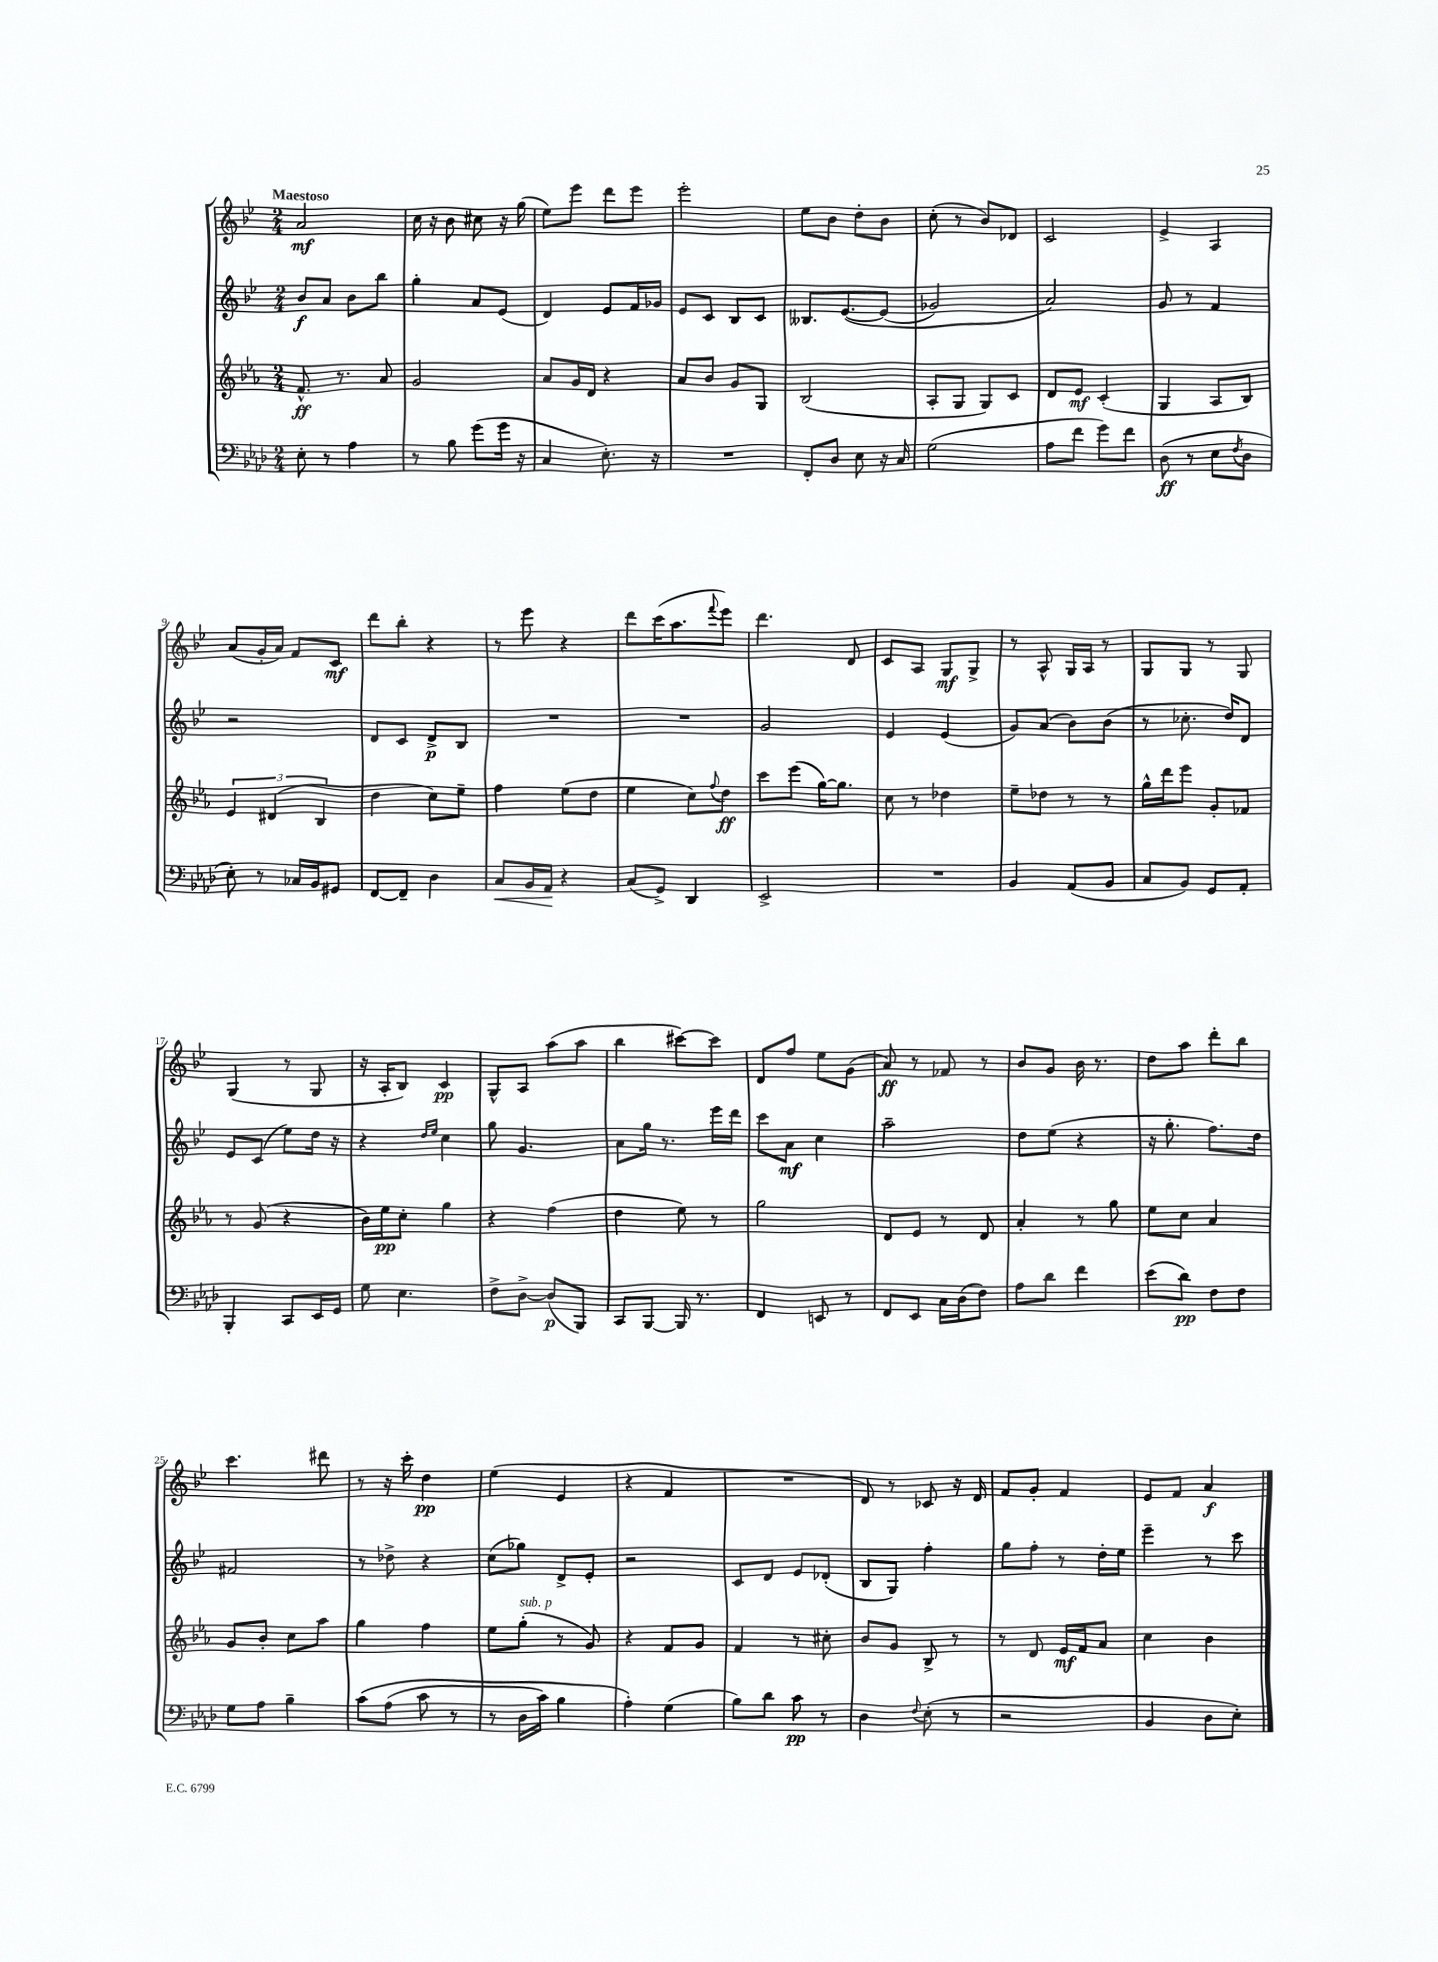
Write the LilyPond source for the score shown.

<<
\new StaffGroup <<
\new Staff = "s0" {
    \clef treble \key bes \major \numericTimeSignature \time 2/4 \tempo "Maestoso"
    a'2\mf |
    c''16 r16 bes'8 cis''8 r16 g''16( |
    ees''8) ees'''8 d'''8 ees'''8 |
    ees'''2-. |
    ees''8 bes'8 d''8-. bes'8 |
    c''8-.( r8 bes'8) des'8 |
    c'2 |
    ees'4-> a4 |
    a'8( g'16-. a'16) f'8 c'8\mf |
    d'''8 bes''8-. r4 |
    r8 ees'''8 r4 |
    d'''8 c'''16( a''8. \appoggiatura { f'''8 } ees'''8) |
    d'''4. d'8 |
    c'8 a8 g8\mf g8-> |
    r8 a8-^ g16 a16 r8 |
    g8 g8 r8 g8 |
    g4( r8 g8 |
    r16 a16-. bes8) c'4\pp |
    g8-^ a8 a''8( a''8 |
    bes''4 cis'''8~) cis'''8 |
    d'8 f''8 ees''8 g'8( |
    a'8\ff) r8 fes'8 r8 |
    bes'8 g'8 bes'16 r8. |
    d''8 a''8 d'''8-. bes''8 |
    c'''4. dis'''8 |
    r8 r16 c'''16-. d''4\pp |
    ees''4( ees'4 |
    r4 f'4 |
    R2 |
    d'8) r8 ces'8 r16 d'16 |
    f'8 g'8-. f'4 |
    ees'8 f'8 a'4\f \bar "|." |
}
\new Staff = "s1" {
    \clef treble \key bes \major \numericTimeSignature \time 2/4
    bes'8\f a'8 bes'8 bes''8 |
    g''4-. a'8 ees'8( |
    d'4) ees'8 f'16 ges'16 |
    ees'8 c'8 bes8 c'8 |
    beses8. ees'8.~\( ees'8( |
    ges'2) |
    a'2\) |
    g'8 r8 f'4 |
    r2 |
    d'8 c'8 d'8->\p bes8 |
    R2 |
    R2 |
    g'2 |
    ees'4 ees'4( |
    g'8) a'8( bes'8) bes'8( |
    r8 ces''8.-. d''16) d'8 |
    ees'8 c'8( ees''8) d''16 r16 |
    r4 \grace { d''16 ees''16 } c''4 |
    g''8 g'4. |
    a'8 g''16 r8. ees'''16 d'''16 |
    c'''8 a'8\mf c''4 |
    a''2-- |
    d''8 ees''8( r4 |
    r16 g''8.-. f''8.) d''16 |
    fis'2 |
    r8 des''8-> r4 |
    c''8( ges''8) d'8-> ees'8-. |
    r2 |
    c'8 d'8 ees'8 des'8-.( |
    bes8 g8) f''4-. |
    g''8 f''8-. r8 d''16-. ees''16 |
    ees'''4-- r8 c'''8 \bar "|." |
}
\new Staff = "s2" {
    \clef treble \key ees \major \numericTimeSignature \time 2/4
    f'8.-^\ff r8. aes'8 |
    g'2 |
    aes'8 g'16 d'16 r4 |
    aes'8 bes'8 g'8 g8 |
    bes2( |
    aes8-. g8 g8) c'8 |
    d'8 ees'8\mf c'4-.( |
    g4 aes8 bes8) |
    \tuplet 3/2 { ees'4 dis'4( bes4 } |
    d''4 c''8) ees''8-- |
    f''4 ees''8( d''8 |
    ees''4 c''8) \appoggiatura { f''8 } d''8\ff |
    c'''8 ees'''8( g''16~) g''8. |
    c''8 r8 des''4 |
    ees''8-- des''8 r8 r8 |
    g''16-^ d'''16 ees'''8 g'8-. fes'8 |
    r8 g'8( r4 |
    bes'16) ees''16\pp c''8-. g''4 |
    r4 f''4( |
    d''4 ees''8) r8 |
    g''2 |
    d'8 ees'8 r8 d'8 |
    aes'4-. r8 g''8 |
    ees''8 c''8 aes'4 |
    g'8 bes'8-. c''8 aes''8 |
    g''4 f''4 |
    ees''8 g''8-.^\markup { \italic "sub. p" }( r8 g'8) |
    r4 f'8 g'8 |
    f'4 r8 cis''8-. |
    bes'8 g'8 bes8-> r8 |
    r8 d'8 ees'16\mf f'16 aes'8 |
    c''4 bes'4 \bar "|." |
}
\new Staff = "s3" {
    \clef bass \key aes \major \numericTimeSignature \time 2/4
    ees8-. r8 aes4 |
    r8 bes8 g'8( g'16 r16 |
    c4 ees8.-.) r16 |
    R2 |
    f,8-. des8 ees8 r16 c16 |
    g2( |
    aes8 f'8 g'8) f'8 |
    des8\ff( r8 ees8 \acciaccatura { f8 } des8 |
    ees8-.) r8 ces16 bes,16 gis,8 |
    f,8~ f,8-- des4 |
    c8\< bes,16 aes,16\! r4 |
    c8( g,8->) des,4 |
    ees,2-> |
    R2 |
    bes,4 aes,8( bes,8 |
    c8 bes,8) g,8 aes,8-. |
    bes,,4-. c,8 ees,16 g,16 |
    g8 ees4. |
    f8-> des8~-> des8\p( bes,,8) |
    c,8 bes,,8~ bes,,16 r8. |
    f,4 e,8 r8 |
    f,8 ees,8 c16 des16( f8) |
    aes8 des'8 f'4 |
    ees'8( des'8\pp) f8 f8 |
    g8 aes8 bes4-- |
    c'8\( aes8( c'8 r8 |
    r8 des16 c'16) bes4 |
    aes4-.\) g4( |
    bes8) des'8 c'8\pp r8 |
    des4 \appoggiatura { f8 } ees8-.( r8 |
    r2 |
    bes,4 des8 ees8-.) \bar "|." |
}
>>
>>
